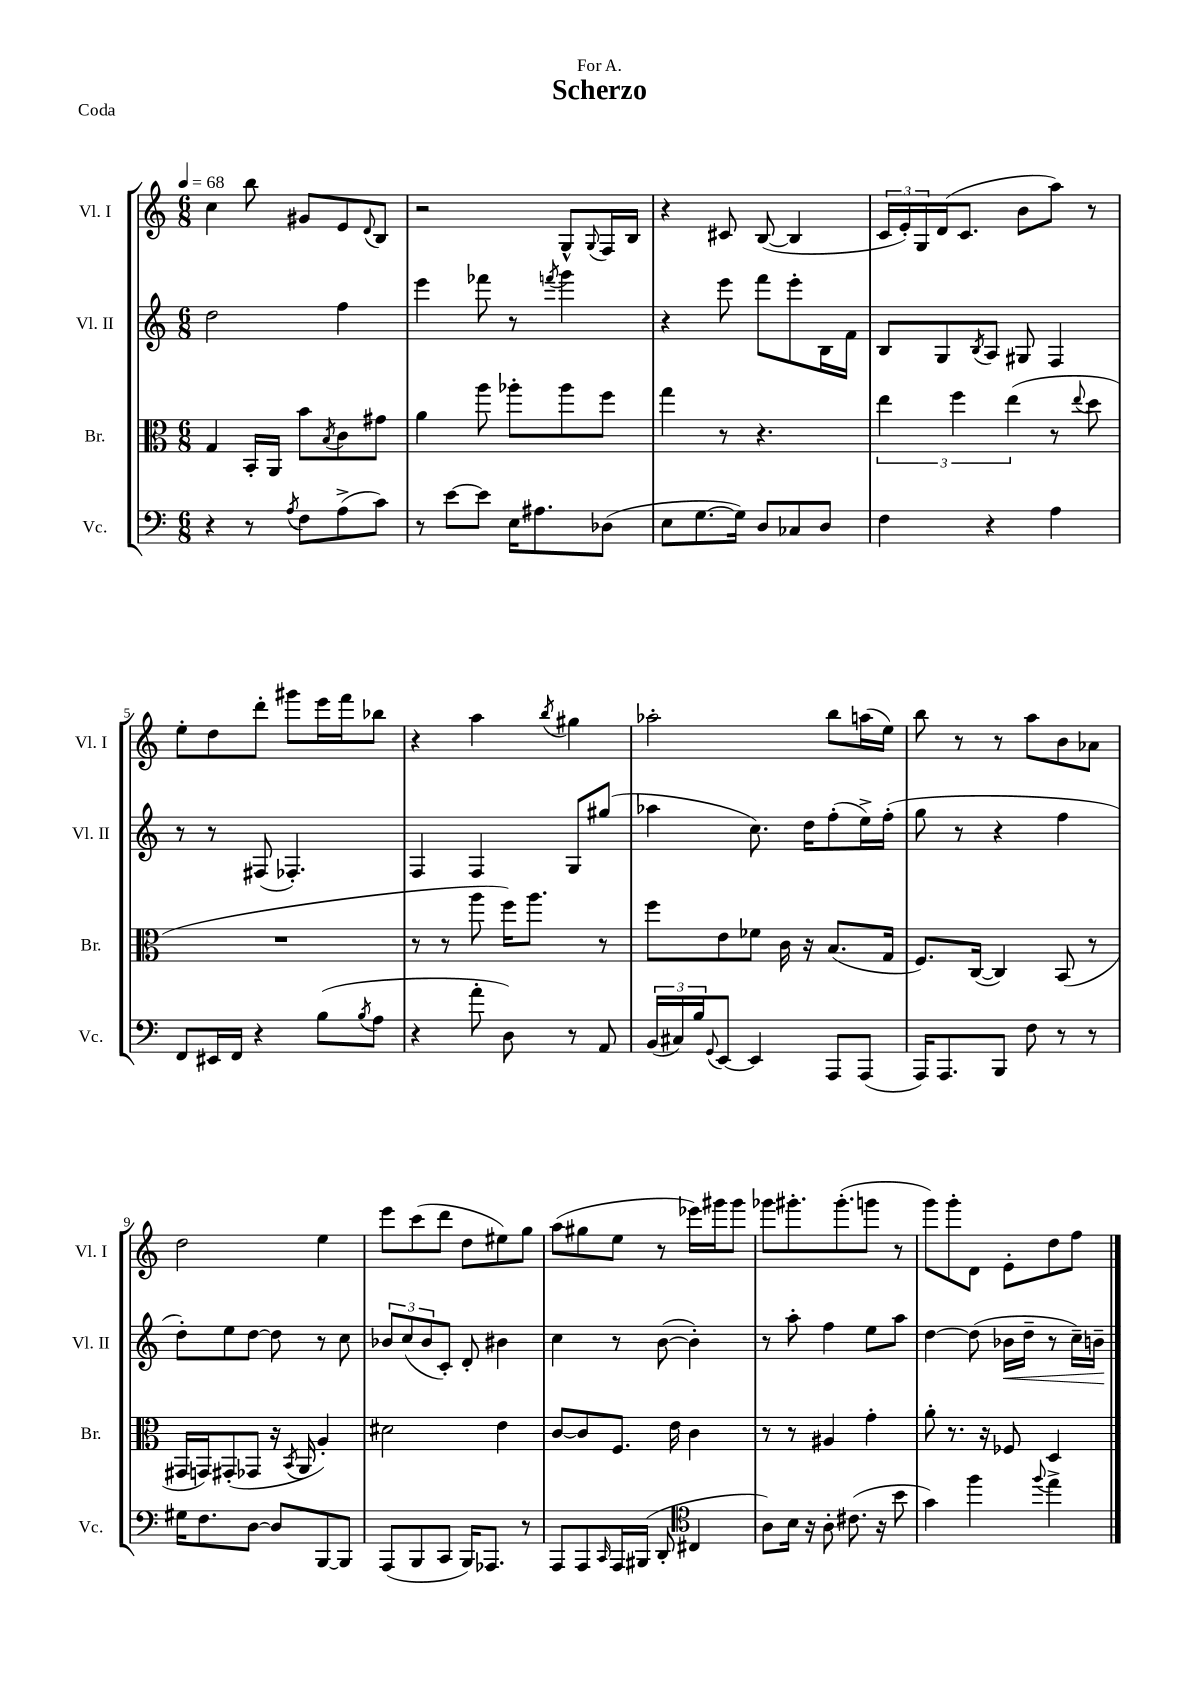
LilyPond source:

\header { title = "Scherzo" dedication = "For A." piece = "Coda" }
<<
\new StaffGroup <<
\new Staff = "s0" \with { instrumentName = "Vl. I" shortInstrumentName = "Vl. I" } {
    \clef treble \key c \major \numericTimeSignature \time 6/8 \tempo 4 = 68
    c''4 b''8 gis'8 e'8 \appoggiatura { d'8 } b8 |
    r2 g8-^ \appoggiatura { g8 } f16 b16 |
    r4 cis'8 b8~( b4 |
    \tuplet 3/2 { c'16 e'16-.) g16 } d'16( c'8. b'8 a''8) r8 |
    e''8-. d''8 d'''8-. gis'''8 e'''16 f'''16 bes''8 |
    r4 a''4 \acciaccatura { b''8 } gis''4 |
    aes''2-. b''8 a''16( e''16) |
    b''8 r8 r8 a''8 b'8 aes'8 |
    d''2 e''4 |
    e'''8 c'''8( d'''8 d''8 eis''8) g''8 |
    a''8( gis''8 e''8 r8 ees'''16) gis'''16 gis'''8 |
    ges'''8 gis'''8.-. gis'''8.-.( g'''8 r8 |
    g'''8) g'''8-. d'8 e'8-. d''8 f''8 \bar "|." |
}
\new Staff = "s1" \with { instrumentName = "Vl. II" shortInstrumentName = "Vl. II" } {
    \clef treble \key c \major \numericTimeSignature \time 6/8
    d''2 f''4 |
    e'''4 fes'''8 r8 \acciaccatura { f'''8 } g'''4 |
    r4 e'''8 f'''8 e'''8-. b16 f'16 |
    b8 g8 \acciaccatura { b8 } a8 gis8 f4 |
    r8 r8 fis8( fes4.-.) |
    f4 f4 g8 gis''8( |
    aes''4 c''8.) d''16 f''8-.( e''16->) f''16-.( |
    g''8 r8 r4 f''4 |
    d''8-.) e''8 d''8~ d''8 r8 c''8 |
    \tuplet 3/2 { bes'8 c''8( bes'8 } c'8-.) d'8-. bis'4 |
    c''4 r8 b'8~( b'4-.) |
    r8 a''8-. f''4 e''8 a''8 |
    d''4~ d''8( bes'16\< d''16-- r8 c''16--) b'16--\! \bar "|." |
}
\new Staff = "s2" \with { instrumentName = "Br." shortInstrumentName = "Br." } {
    \clef alto \key c \major \numericTimeSignature \time 6/8
    g4 b,16-. a,16 b'8 \acciaccatura { b8 } c'8 gis'8 |
    a'4 a''8 aes''8-. aes''8 f''8 |
    g''4 r8 r4. |
    \tuplet 3/2 { e''4 f''4 e''4( } r8 \appoggiatura { e''8 } d''8 |
    R2. |
    r8 r8 a''8 f''16) a''8. r8 |
    f''8 e'8 fes'8 c'16 r16 b8.( g16 |
    f8.) c16~( c4) b,8( r8 |
    gis,16 g,16) gis,8-.( ges,8 r16 \acciaccatura { b,8 } a,16 a4-.) |
    dis'2 e'4 |
    c'8~ c'8 f8. e'16 c'4 |
    r8 r8 ais4 g'4-. |
    a'8-. r8. r16 fes8 d4 \bar "|." |
}
\new Staff = "s3" \with { instrumentName = "Vc." shortInstrumentName = "Vc." } {
    \clef bass \key c \major \numericTimeSignature \time 6/8
    r4 r8 \acciaccatura { a8 } f8 a8->( c'8) |
    r8 e'8~ e'8 e16 ais8. des8( |
    e8 g8.~ g16) d8 ces8 d8 |
    f4 r4 a4 |
    f,8 eis,16 f,16 r4 b8( \acciaccatura { b8 } a8 |
    r4 a'8-. d8) r8 a,8 |
    \tuplet 3/2 { b,16( cis16) b16 } \appoggiatura { g,8 } e,8~ e,4 a,,8 a,,8( |
    a,,16) a,,8. b,,8 f8 r8 r8 |
    gis16 f8. d8~ d8 b,,8~ b,,8 |
    a,,8( b,,8 c,8 b,,16) aes,,8. r8 |
    a,,8 a,,8 \grace { c,16 } a,,16 bis,,16( d,8-. \clef tenor cis4 |
    a8) b16 r16 a8-. cis'8.( r16 b'8 |
    g'4) f''4 \appoggiatura { f''8 } e''4-> \bar "|." |
}
>>
>>
